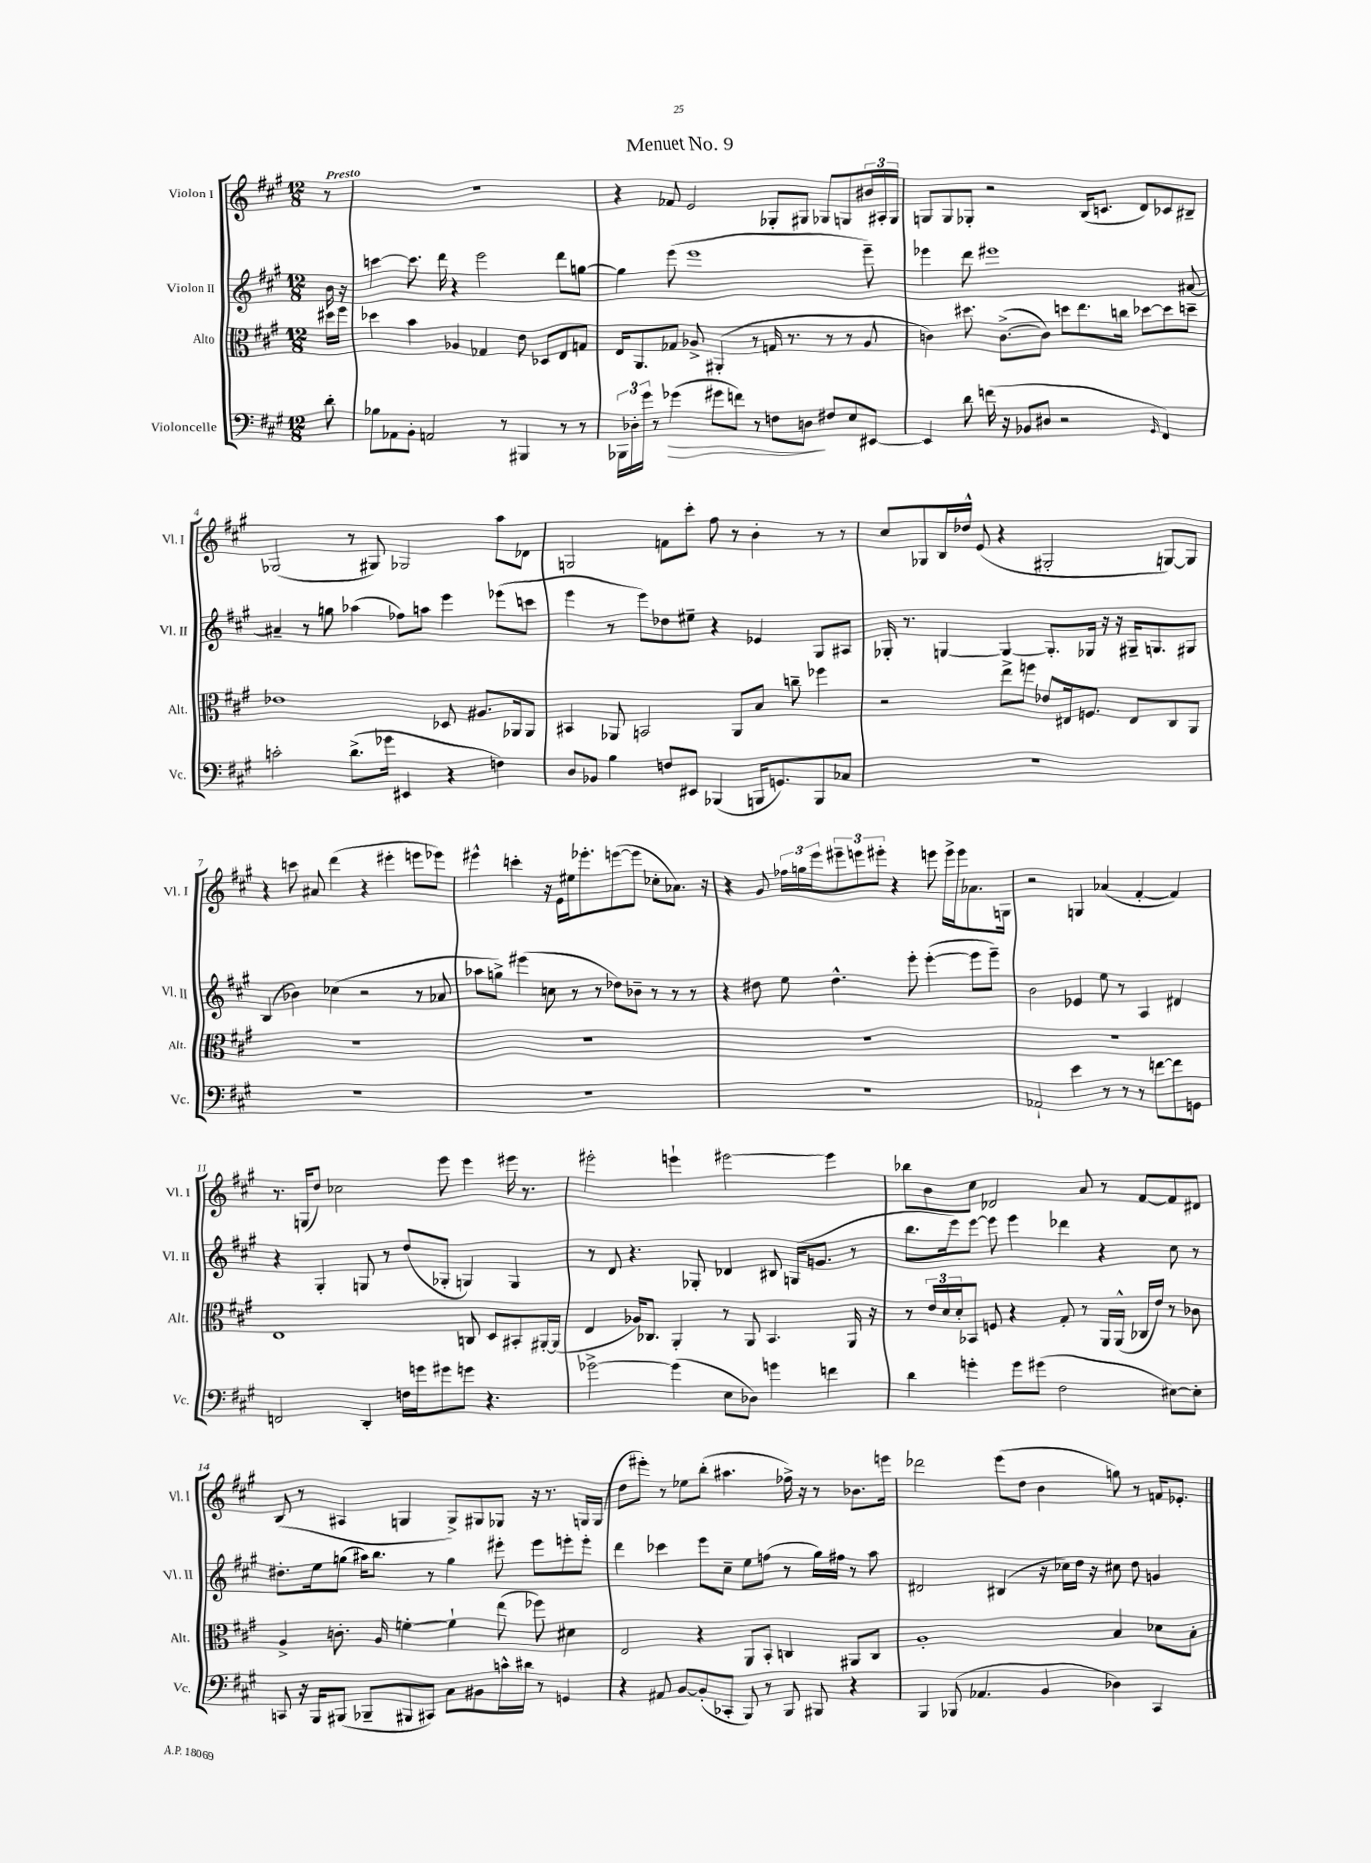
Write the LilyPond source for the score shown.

\header { title = "Menuet No. 9" }
<<
\new StaffGroup <<
\new Staff = "s0" \with { instrumentName = "Violon I" shortInstrumentName = "Vl. I" } {
    \clef treble \key a \major \numericTimeSignature \time 12/8 \partial 8 \tempo "Presto"
    r8 |
    R1. |
    r4 fes'8 e'2 ges8-. gis8 ges8 g8 \tuplet 3/2 { bis'16 ais16-. g16 } |
    g8 g8 ges8-. r2 b16( c'8. d'8) ces'8 bis8-- |
    ges2( r8 gis8) ges2 a''8 des'8 |
    g2 f'8 cis'''8-. fis''8 r8 b'4-. r8 r8 |
    cis''8 ges8 b16 des''16-^ e'8( r4 gis2-. g8~) g8 |
    r4 c'''8 ais'8 d'''4( r4 eis'''4-. e'''8 ees'''8) |
    eis'''4-^ c'''4-. r16 e'16 eis''16 ees'''8.-. e'''8~( e'''8 ces''8-. aes'8.) r16 |
    r4 gis'8 \tuplet 3/2 { fes''16 g''16 e'''16 } \tuplet 3/2 { eis'''8-- e'''8 eis'''8-. } r4 e'''8 e'''16-> e'''16 aes'8. g16 |
    r2 g4 aes'4( fis'4~-. fis'4) |
    r8. g16( d''8) ces''2 e'''8 e'''4 eis'''16 r8. |
    eis'''2-. e'''4-! eis'''2~ eis'''4 |
    bes''8 b'8 cis''8 des'2 a'8 r8 fis'8~ fis'8 dis'8 |
    b8( r8 ais4 g4 g8->) gis8 ges8 r16 r8. g16 g16( |
    d''8 eis'''8-.) r8 ees''8 b''8-.( ais''4. fes''16->) r16 r8 bes'8. e'''16 |
    des'''2 e'''8( d''8 b'4 g''8) r8 f'16 ees'8.-. \bar "|." |
}
\new Staff = "s1" \with { instrumentName = "Violon II" shortInstrumentName = "Vl. II" } {
    \clef treble \key a \major \numericTimeSignature \time 12/8 \partial 8
    b'16 r16 |
    c'''4~ c'''8. d'''16 r4 e'''2 d'''8 g''8~ |
    g''4 e'''8( e'''1 e'''8--) |
    ees'''4 d'''8 eis'''1 ais'8~ |
    ais'4-- r8 g''8 aes''4( fes''8) a''8 e'''4 ees'''8( c'''8 |
    e'''4 r8 e'''8) des''8 eis''8-- r4 ees'4 gis8 ais8 |
    ges16-. r8. g4~ g4~ g8.-. ges16 r16 r16 gis16-- g8. gis8 |
    b4( bes'4) ces''4( r2 r8 aes'8 |
    aes''8 g''8->) eis'''4( c''8 r8 r8 des''8) bes'8-- r8 r8 r8 |
    r4 dis''8 e''8 dis''4.-^ e'''8-. e'''4~-.( e'''8 e'''8--) |
    b'2 ees'4 e''8 r8 a4 dis'4 |
    r4 gis4-. g8 r8 d''8( ges8-. g4) g4 |
    r8 d'8 r4. ges8-. des'4 bis8 g16( g'8. r8 |
    b''8. e'''16) e'''8~ e'''8 e'''4 des'''4 r4 cis''8 r8 |
    dis''8.-. e''16 g''8( ais''16) b''8. r8 g''4 eis'''8-. eis'''8 e'''8-. e'''8-. |
    d'''4 ces'''4 e'''8 cis''8-- e''8 f''8( r8 gis''16) fis''16 r8 a''8 |
    dis'2 bis4( r16 ces''16) d''16 r16 cis''8 d''8 g'4 \bar "|." |
}
\new Staff = "s2" \with { instrumentName = "Alto" shortInstrumentName = "Alt." } {
    \clef alto \key a \major \numericTimeSignature \time 12/8 \partial 8
    dis''16 fis''16 |
    des''4 b'4 aes4 ges4 e'8 des8 e8 g8 |
    e16 a,8. ges8 aes8-> ais,4-.( r8 g16 r8. r8 r8 aes8 |
    c'4) dis''8. c'8.~->( c'8) d''8 e''8. c''16 des''8~ des''8 d''8-- |
    ees'1 des8 ais8. aes,16 aes,8 |
    bis,4 aes,8 b,2 aes,8 b8 c''8-- fes''4 |
    r2 e''8-> f''8 ees'8 eis16 f8. eis8 cis8 a,8 |
    R1. |
    R1. |
    R1. |
    R1. |
    e1 c8 d8 bis,8-. ais,16~-. ais,16( |
    e4 aes16) ces8. a,4-. r8 a,8 b,4. a,16 r16 |
    r8 \tuplet 3/2 { e'16 d'16 d'16-. } bes,8 f8 r4 gis8-. r8 a,16 a,16-^( ces16 e'16) r8 ces'8 |
    a4-> c'8.-. a16 f'4~-. f'4-! e''8( fes''8) dis'4 |
    e2 r4 a,8 b,8-. c4 ais,8 c8 |
    a1-. b4 des'8 b8-. \bar "|." |
}
\new Staff = "s3" \with { instrumentName = "Violoncelle" shortInstrumentName = "Vc." } {
    \clef bass \key a \major \numericTimeSignature \time 12/8 \partial 8
    d'8-. |
    bes8 aes,8 b,8-. a,2 r8 bis,,4 r8 r8 |
    \tuplet 3/2 { bes,,16 des16-. gis'16 } r8 ges'4\>( gis'8 f'8) r8 f8 d8\! fis8 e8 eis,8~ |
    eis,4 d'8 f'16( r16 bes,8 dis8 r2 \grace { gis,16 } fis,4) |
    c'2-. d'8.->( ges'16 eis,4 r4 f4) |
    d8 bes,8 b4 f8 eis,8 bes,,4( b,,16 g,8.) b,,8 ces8 |
    R1. |
    R1. |
    R1. |
    R1. |
    aes,2-! e'4 r8 r8 r8 f'8~ f'8 g,8 |
    f,2 d,4-. f16 g'16 gis'8 g'8 r4. |
    ges'2~-> ges'4( e8 des8) g'4 f'4 |
    d'4 g'4-. g'8 gis'8( fis2 eis8~) eis8-. |
    c,8 r16 b,,16 bis,,8( bes,,8-- bis,,8 cis,8) cis8 bis,8 c'16-^ dis'16 r8 g,4 |
    r4 ais,8 b,8~ b,8-.( ces,8-. b,,8) r8 b,,8 bis,,8 r4 |
    b,,4 bes,,8( aes,4. b,4 des4) cis,4 \bar "|." |
}
>>
>>
